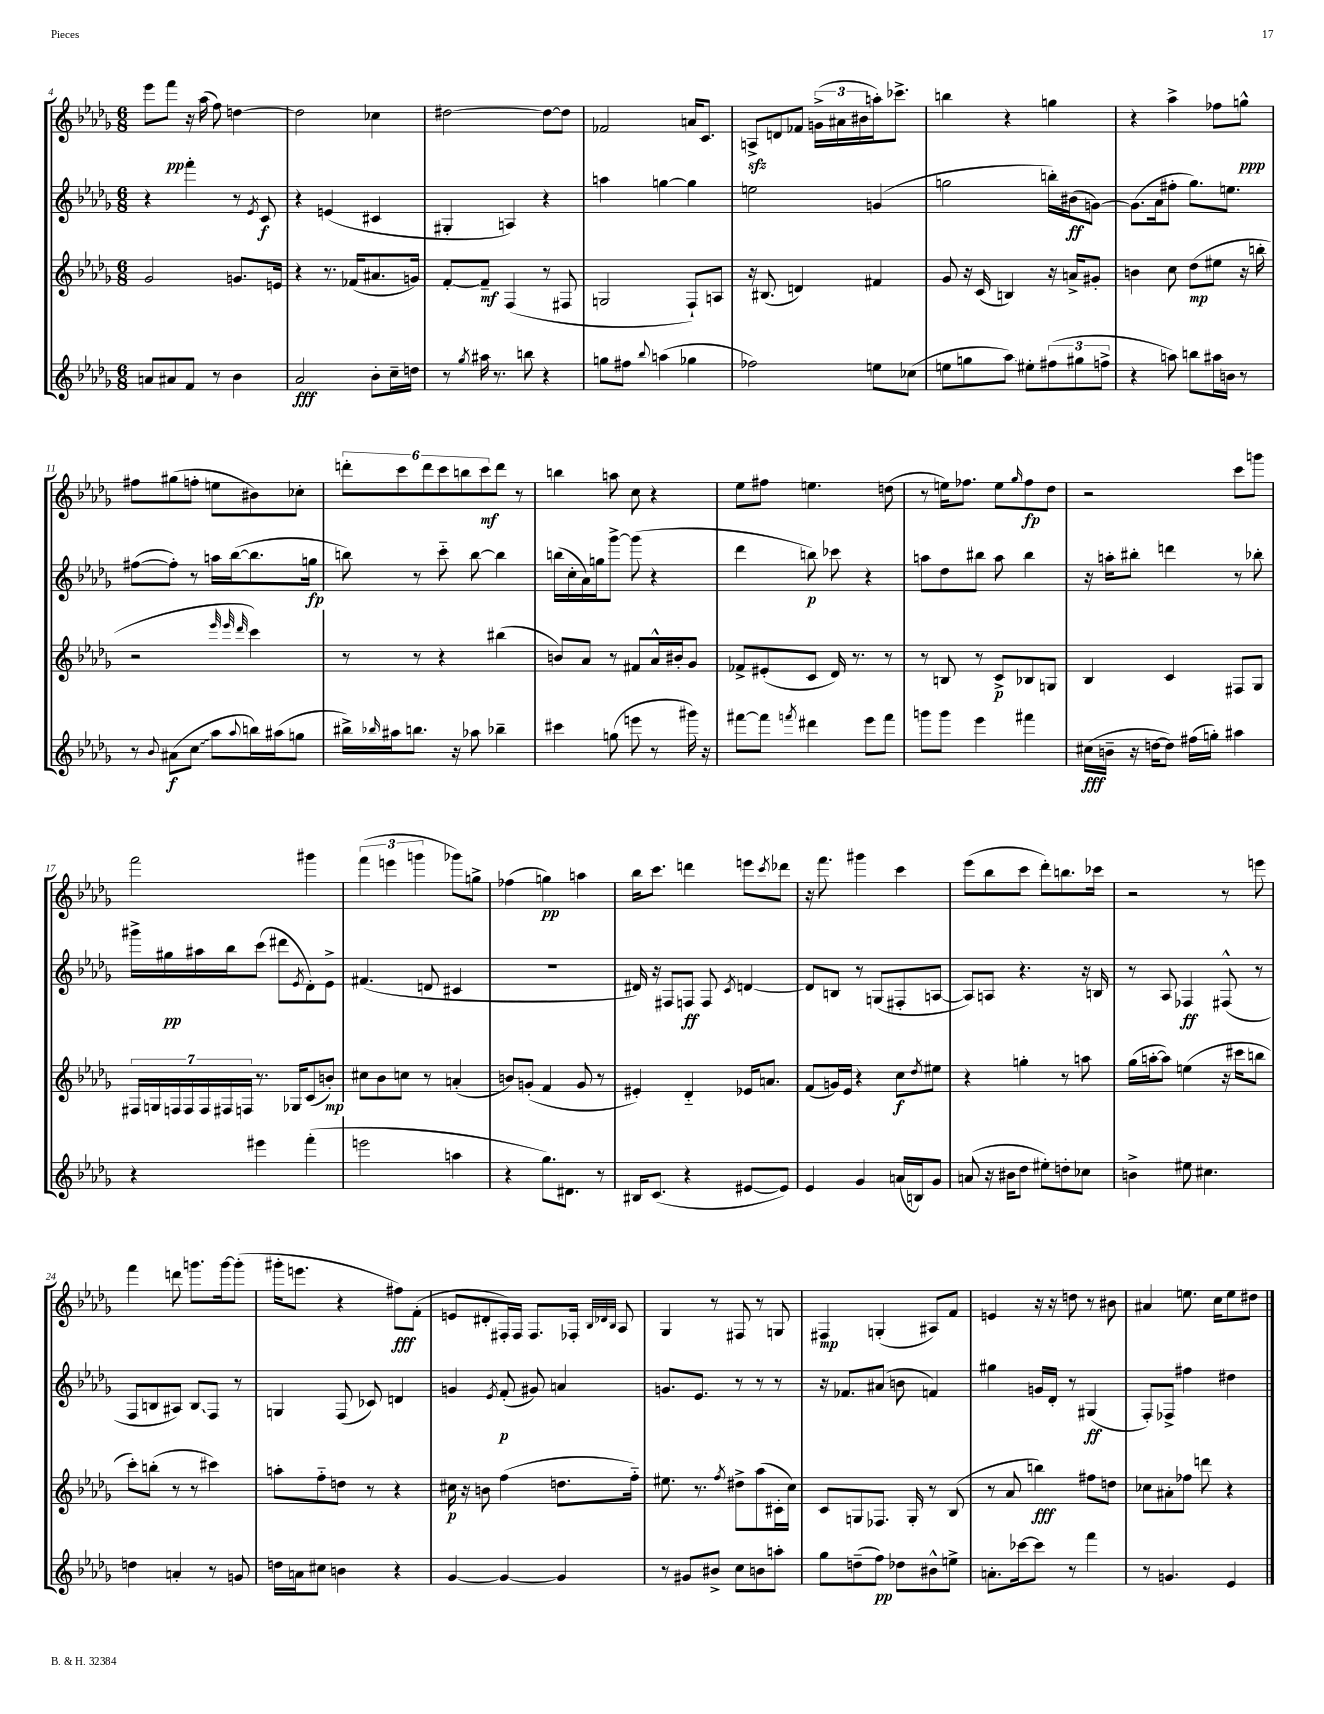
<<
\new StaffGroup <<
\new Staff = "s0" {
    \clef treble \key des \major \numericTimeSignature \time 6/8
    ees'''8 f'''8\pp r16 aes''16( f''8) d''4~ |
    d''2 ces''4 |
    dis''2~ dis''8~ dis''8 |
    fes'2 a'16 c'8. |
    a8->\sfz d'8 fes'8 \tuplet 3/2 { g'16->( ais'16 bis'16 } a''16-.) ces'''8.-> |
    b''4 r4 g''4 |
    r4 aes''4-> fes''8 g''8-^\ppp |
    fis''8 gis''8( f''8-. e''8 bis'8) ces''8-. |
    \tuplet 6/4 { d'''8-. c'''8 d'''8 c'''8 b''8 c'''8\mf } d'''8 r8 |
    b''4 a''8 c''8 r4 |
    ees''8 fis''8 e''4. d''8( |
    r8 e''16) fes''8. e''8 \grace { ges''16 } fes''8\fp des''8 |
    r2 c'''8 g'''8 |
    f'''2 gis'''4 |
    \tuplet 3/2 { f'''4( e'''4 g'''4 } ges'''8) g''8-> |
    fes''4( g''4\pp) a''4 |
    bes''16 c'''8. d'''4 e'''8 \acciaccatura { c'''8 } des'''8 |
    r16 f'''8. gis'''4 c'''4 |
    ees'''8( bes''8 c'''8 des'''8-.) b''8. ces'''16 |
    r2 r8 e'''8 |
    f'''4 d'''8 g'''8. g'''16~ g'''8-.( |
    gis'''16-. e'''8. r4 fis''8\fff) f'8-.( |
    e'8 dis'8-. fis16-.) fis16 fis8. fes16-. \grace { bes32 des'32 bes32 } aes8 |
    ges4 r8 fis8 r8 g8 |
    fis4\mp g4-.( ais8) f'8 |
    e'4 r16 r16 d''8 r8 bis'8 |
    ais'4 e''8. c''16 e''8 dis''8 \bar "|." |
}
\new Staff = "s1" {
    \clef treble \key des \major \numericTimeSignature \time 6/8
    r4 f'''4-. r8 \acciaccatura { ees'8 } c'8\f |
    r4 e'4( cis'4 |
    gis4-. a4) r4 |
    a''4 g''4~ g''4 |
    e''2 g'4( |
    g''2 b''16-.) bis'16\ff( g'8~) |
    g'8.( aes'16 fis''8-. ges''8.) e''8. |
    fis''8~( fis''8-.) r8 a''16 bes''16~( bes''8. g''16\fp |
    b''8) r8 c'''8-_ b''8~ b''4 |
    b''16( c''16-. aes'16) g''16 ges'''8~-> ges'''8( r4 |
    des'''4 b''8\p) ces'''8 r4 |
    a''8 des''8 bis''8 a''8 bis''4 |
    r16 a''16-. bis''8-. d'''4 r8 bes''8-. |
    gis'''16-> gis''16\pp ais''16 bes''16 c'''8( dis'''8 \acciaccatura { ees'8 } des'8-.) ees'8-> |
    fis'4.( d'8 cis'4 |
    R2. |
    dis'16) r16 fis8 f8\ff f8 \acciaccatura { c'8 } d'4~ |
    d'8 b8 r8 g8( fis8-. a8~ |
    a8) a8 r4. r16 b16 |
    r8 aes8 fes4\ff fis8-^( r8 |
    f8 b8 ais8) \once \override Glissando.style = #'zigzag b8\glissando f8 r8 |
    g4 f8( ces'8) d'4 |
    g'4 \acciaccatura { ees'8 } f'8-.\p( gis'8) a'4 |
    g'8. ees'8. r8 r8 r8 |
    r16 fes'8. ais'8( b'8 f'4) |
    gis''4 g'16 des'16-. r8 gis4\ff( |
    f8-.) fes8-> fis''4 dis''4 \bar "|." |
}
\new Staff = "s2" {
    \clef treble \key des \major \numericTimeSignature \time 6/8
    ges'2 g'8. e'16 |
    r4 r8. fes'16( ais'8. g'16) |
    f'8~-. f'8--\mf f4( r8 fis8 |
    g2 f8-!) a8 |
    r16 bis8.( d'4) fis'4 |
    ges'8 r16 c'16( b4) r16 a'16-> gis'8-. |
    b'4 c''8 des''8\mp( eis''8 r16 b''16-. |
    r2 \grace { ees'''32 ees'''32 des'''32 } c'''4) |
    r8 r8 r4 bis''4( |
    b'8) aes'8 r8 fis'8 aes'16-^ bis'16-. ges'8 |
    fes'8-> eis'8-.( c'8 des'16) r8. r8 |
    r8 b8 r8 c'8->\p bes8 g8 |
    bes4 c'4 fis8 ges8 |
    \tuplet 7/4 { fis16 g16 f16 f16 f16 fis16 f16 } r8. ges16 c'8( b'8-.\mp) |
    cis''8 bes'8 c''8 r8 a'4-.( |
    b'8) g'8-.( f'4 g'8 r8 |
    eis'4-.) des'4-_ ees'16 a'8. |
    f'8( g'16) ees'16 r4 c''8\f \acciaccatura { des''8 } eis''8 |
    r4 g''4-. r8 a''8 |
    ges''16( a''16~-. a''8) e''4( r16 cis'''16 b''8 |
    c'''8-.) b''8-.( r8 r8 cis'''4) |
    a''8-. f''8-_ d''8 r8 r4 |
    cis''16\p r16 b'8 f''4( d''8. f''16-_) |
    eis''8. r8. \acciaccatura { f''8 } dis''8-> aes''8( cis'16-. c''16) |
    c'8 g8 fes8. g16-. r8 bes8( |
    r8 aes'8 b''4\fff) fis''8 d''8 |
    ces''8 ais'8-. fes''8 d'''8 r4 \bar "|." |
}
\new Staff = "s3" {
    \clef treble \key des \major \numericTimeSignature \time 6/8
    a'8 ais'8 f'8 r8 bes'4 |
    aes'2\fff bes'8-. c''16-- d''16 |
    r8 \acciaccatura { ges''8 } ais''16 r8. b''8 r4 |
    g''8 fis''8 \appoggiatura { bes''8 } a''4( ges''4 |
    fes''2) e''8 ces''8( |
    e''8 g''8 aes''8\glissando) eis''8-. \tuplet 3/2 { fis''8( gis''8 f''8-> } |
    r4 a''8) b''8 ais''16 b'16 r8 |
    r8 \appoggiatura { bes'8 } ais'8\f( \once \override Glissando.style = #'zigzag c''8\glissando aes''8 \appoggiatura { aes''8 } b''16) ais''16( g''8 |
    bis''16->) \grace { bes''16 } ais''16 b''8. r16 aes''8 bes''4-- |
    cis'''4 g''8( e'''8 r8 gis'''16) r16 |
    fis'''8~ fis'''8 \acciaccatura { f'''8 } dis'''4 ees'''8 f'''8 |
    g'''8 g'''8 ees'''4 fis'''4 |
    cis''16\fff( b'16-- r16 d''16~ d''8) fis''16( g''16-.) ais''4 |
    r4 eis'''4 f'''4-.( |
    e'''2 a''4 |
    r4 ges''8.) dis'8. r8 |
    bis16 c'8.( r4 eis'8~ eis'8) |
    ees'4 ges'4 a'16( b16) ges'8 |
    a'8( r16 bis'16 des''8 eis''8-.) d''8-. ces''8 |
    b'4-> eis''8 cis''4. |
    d''4 a'4-. r8 g'8 |
    d''16 a'16 cis''8 b'4 r4 |
    ges'4~ ges'4~ ges'4 |
    r8 gis'8 bis'8-> c''8 b'8 a''8-. |
    ges''8 d''8--( f''8\pp) des''8 bis'8-^ e''8-> |
    a'8.-. ces'''16~ ces'''8 r8 f'''4 |
    r8 g'4. ees'4 \bar "|." |
}
>>
>>
\layout { \context { \Score currentBarNumber = #4 } }
